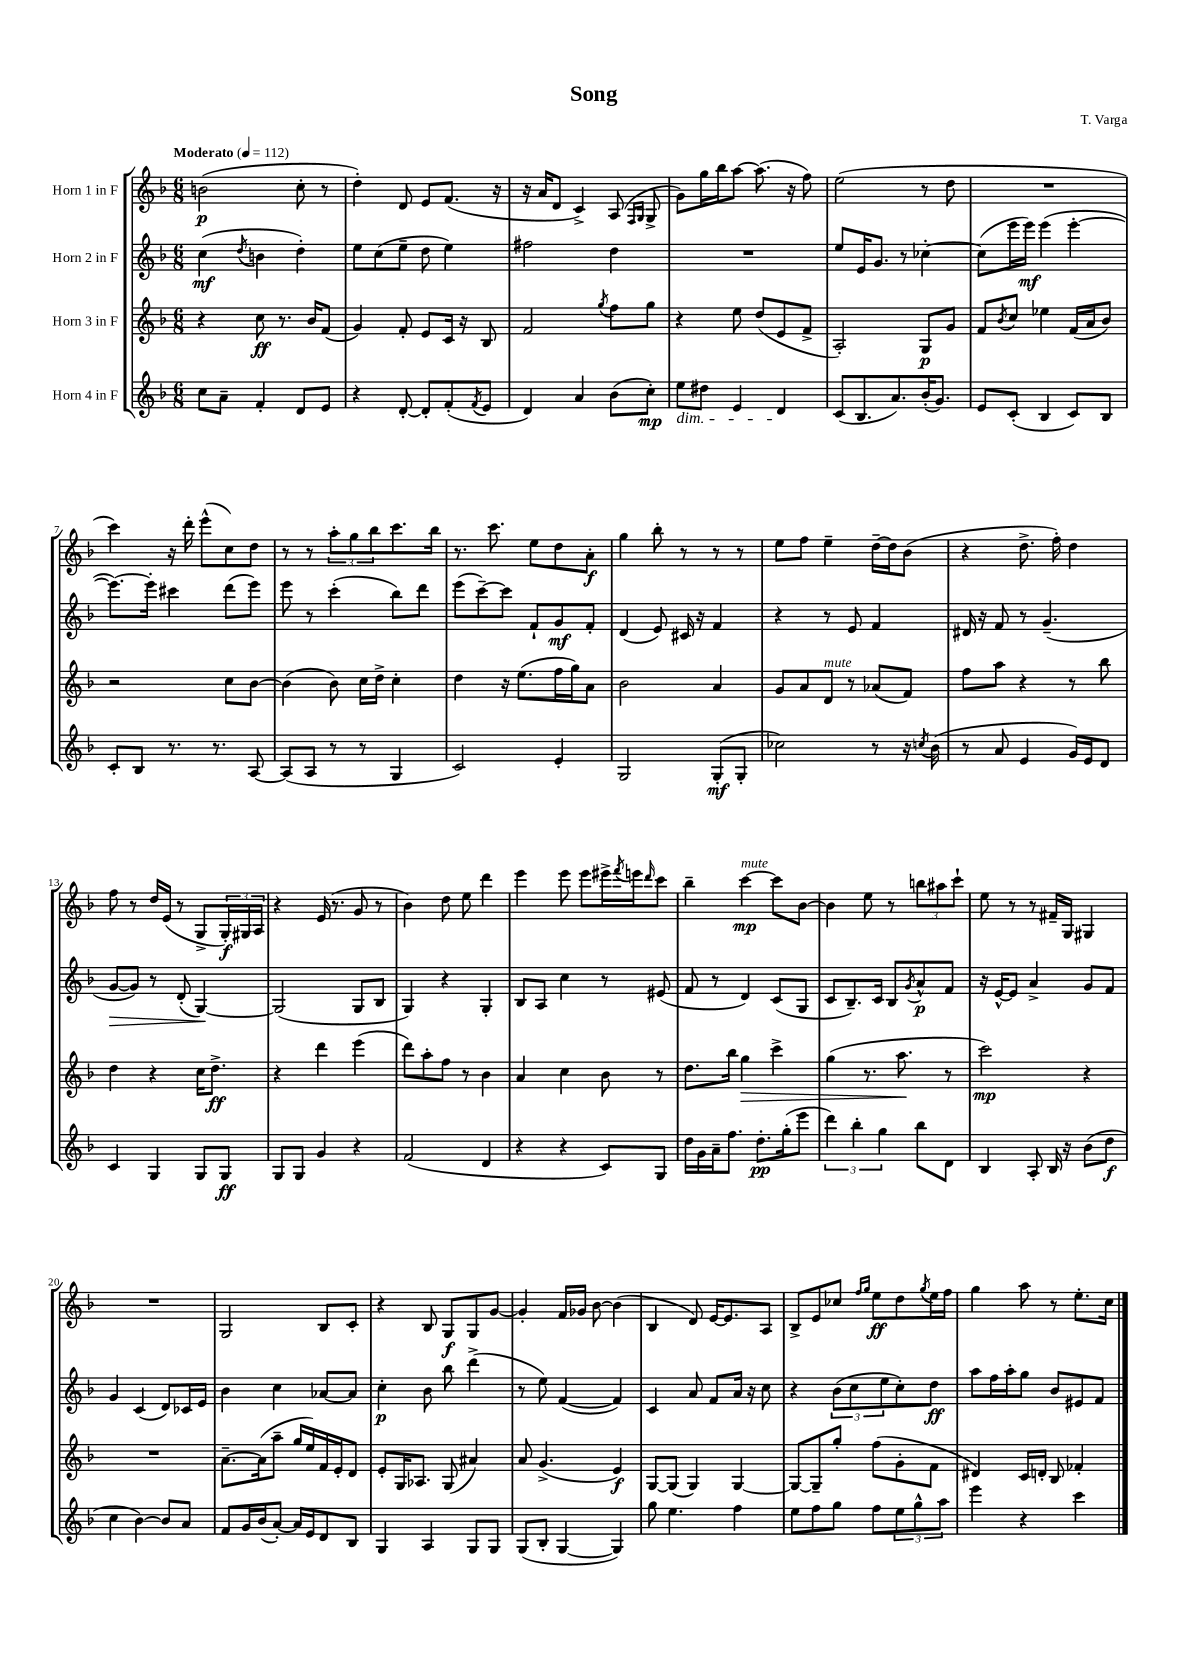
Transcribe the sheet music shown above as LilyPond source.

\header { title = "Song" composer = "T. Varga" }
<<
\new StaffGroup <<
\new Staff = "s0" \with { instrumentName = "Horn 1 in F" } {
    \clef treble \key f \major \numericTimeSignature \time 6/8 \tempo "Moderato" 4 = 112
    b'2\p( c''8-. r8 |
    d''4-.) d'8 e'8 f'8.( r16 |
    r16 a'16 d'8 c'4->) a8( \grace { f16 g16 } g8-> |
    g'8) g''16 bes''16 a''8~ a''8.( r16 f''8) |
    e''2( r8 d''8 |
    R2. |
    c'''4) r16 d'''16-. e'''8-^( c''8) d''8 |
    r8 r8 \tuplet 3/2 { a''8-. g''8 bes''8 } c'''8. bes''16 |
    r8. c'''8. e''8 d''8 a'8-.\f |
    g''4 bes''8-. r8 r8 r8 |
    e''8 f''8 e''4-- d''16~-- d''16 bes'8( |
    r4 d''8.-> f''16-.) d''4 |
    f''8 r8 d''16 e'16( r8 g8-> \tuplet 3/2 { g16-.\f) gis16 a16 } |
    r4 e'16( r8. g'8 r8 |
    bes'4) d''8 e''8 d'''4 |
    e'''4 e'''8 e'''8 eis'''16-> \acciaccatura { f'''8 } e'''16 \grace { d'''16 } c'''8 |
    bes''4-- c'''4~\mp^\markup { \italic "mute" } c'''8 bes'8~ |
    bes'4 e''8 r8 \tuplet 3/2 { b''8 ais''8 c'''8-! } |
    e''8 r8 r8 fis'16-- g16 gis4 |
    R2. |
    g2 bes8 c'8-. |
    r4 bes8 g8\f g8 g'8~ |
    g'4-. f'16 ges'16 bes'8~ bes'4( |
    bes4 d'8) e'16~ e'8. a8 |
    bes8-> e'8 ces''8 \grace { f''16 g''16 } e''8\ff d''8 \acciaccatura { g''8 } e''16 f''16 |
    g''4 a''8 r8 e''8.-. c''16 \bar "|." |
}
\new Staff = "s1" \with { instrumentName = "Horn 2 in F" } {
    \clef treble \key f \major \numericTimeSignature \time 6/8
    c''4\mf( \acciaccatura { d''8 } b'4 d''4-.) |
    e''8 c''8( e''8-- d''8 e''4) |
    fis''2 d''4 |
    R2. |
    e''8 e'16 g'8. r8 ces''4~-. |
    ces''8( e'''16 e'''16\mf) e'''4( e'''4~-. |
    e'''8.~) e'''16-. cis'''4 d'''8( e'''8) |
    e'''8 r8 c'''4-.( bes''8) d'''8 |
    e'''8( c'''8~--) c'''8 f'8-! g'8\mf f'8-. |
    d'4( e'8) cis'16 r16 f'4 |
    r4 r8 e'8 f'4 |
    dis'16 r16 f'8 r8 g'4.--( |
    g'8~\> g'8) r8 d'8-.( g4~\!) |
    g2( g8 bes8 |
    g4) r4 g4-. |
    bes8 a8 c''4 r8 eis'8( |
    f'8 r8 d'4) c'8( g8 |
    c'8 bes8.--) c'16 bes8 \acciaccatura { g'8 } a'8-^\p f'8 |
    r16 e'16~-^ e'8 a'4-> g'8 f'8 |
    g'4 c'4( d'8) ces'16 e'16 |
    bes'4 c''4 aes'8~ aes'8 |
    c''4-.\p bes'8 bes''8 d'''4->( |
    r8 e''8) f'4~( f'4) |
    c'4 a'8 f'8 a'16 r16 c''8 |
    r4 \tuplet 3/2 { bes'8( c''8 e''8 } c''8-.) d''8\ff |
    a''8 f''16 a''16-. g''8 bes'8 eis'8 f'8 \bar "|." |
}
\new Staff = "s2" \with { instrumentName = "Horn 3 in F" } {
    \clef treble \key f \major \numericTimeSignature \time 6/8
    r4 c''8\ff r8. bes'16 f'8( |
    g'4) f'8-. e'8 c'16 r16 bes8 |
    f'2 \acciaccatura { g''8 } f''8 g''8 |
    r4 e''8 d''8( e'8 f'8-> |
    a2-.) g8\p g'8 |
    f'8 \acciaccatura { bes'8 } c''8 ees''4 f'16( a'16 bes'8) |
    r2 c''8 bes'8~ |
    bes'4( bes'8) c''16 d''16-> c''4-. |
    d''4 r16 e''8.( f''16 g''16) a'8 |
    bes'2 a'4 |
    g'8 a'8 d'8^\markup { \italic "mute" } r8 aes'8( f'8) |
    f''8 a''8 r4 r8 bes''8 |
    d''4 r4 c''16 d''8.->\ff |
    r4 d'''4 e'''4( |
    d'''8) a''8-. f''8 r8 bes'4 |
    a'4 c''4 bes'8 r8 |
    d''8. bes''16 g''4\> c'''4-> |
    g''4( r8. a''8.\! r8 |
    c'''2\mp) r4 |
    R2. |
    a'8.~-- a'16( a''8-- g''16 e''16) f'16 e'16-. d'8 |
    e'8-. g16 aes8. g8( ais'4) |
    a'8 g'4.->( e'4\f) |
    g8~ g8( g4) g4~ |
    g8~ g8-- g''8-. f''8( g'8-. f'8 |
    dis'4) c'16 d'16-. bes8 fes'4-. \bar "|." |
}
\new Staff = "s3" \with { instrumentName = "Horn 4 in F" } {
    \clef treble \key f \major \numericTimeSignature \time 6/8
    c''8 a'8-- f'4-. d'8 e'8 |
    r4 d'8~-. d'8-. f'8-.( \acciaccatura { f'8 } e'8 |
    d'4) a'4 bes'8( c''8-.\mp) |
    e''8\dim dis''8 e'4 d'4\! |
    c'8( bes8. a'8.) bes'16-.( g'8.) |
    e'8 c'8-.( bes4 c'8) bes8 |
    c'8-. bes8 r8. r8. a8~ |
    a8( a8 r8 r8 g4 |
    c'2) e'4-. |
    g2 g8-.\mf( g8-. |
    ces''2) r8 r16 \acciaccatura { c''8 } bes'16( |
    r8 a'8 e'4 g'16) e'16 d'8 |
    c'4 g4 g8 g8\ff |
    g8 g8 g'4 r4 |
    f'2( d'4 |
    r4 r4 c'8) g8 |
    d''16 g'16 a'16-- f''8. d''8.-.\pp g''16-.( e'''8 |
    \tuplet 3/2 { d'''4) bes''4-. g''4 } bes''8 d'8 |
    bes4 a8-. bes16 r16 bes'8( d''8\f |
    c''4 bes'4~) bes'8 a'8 |
    f'8 g'16 bes'16( a'8~-.) a'16 e'16 d'8 bes8 |
    g4 a4 g8 g8 |
    g8( bes8-. g4~ g4) |
    g''8 e''4. f''4 |
    e''8 f''8 g''8 f''8 \tuplet 3/2 { e''8 g''8-^ a''8 } |
    e'''4 r4 c'''4 \bar "|." |
}
>>
>>
